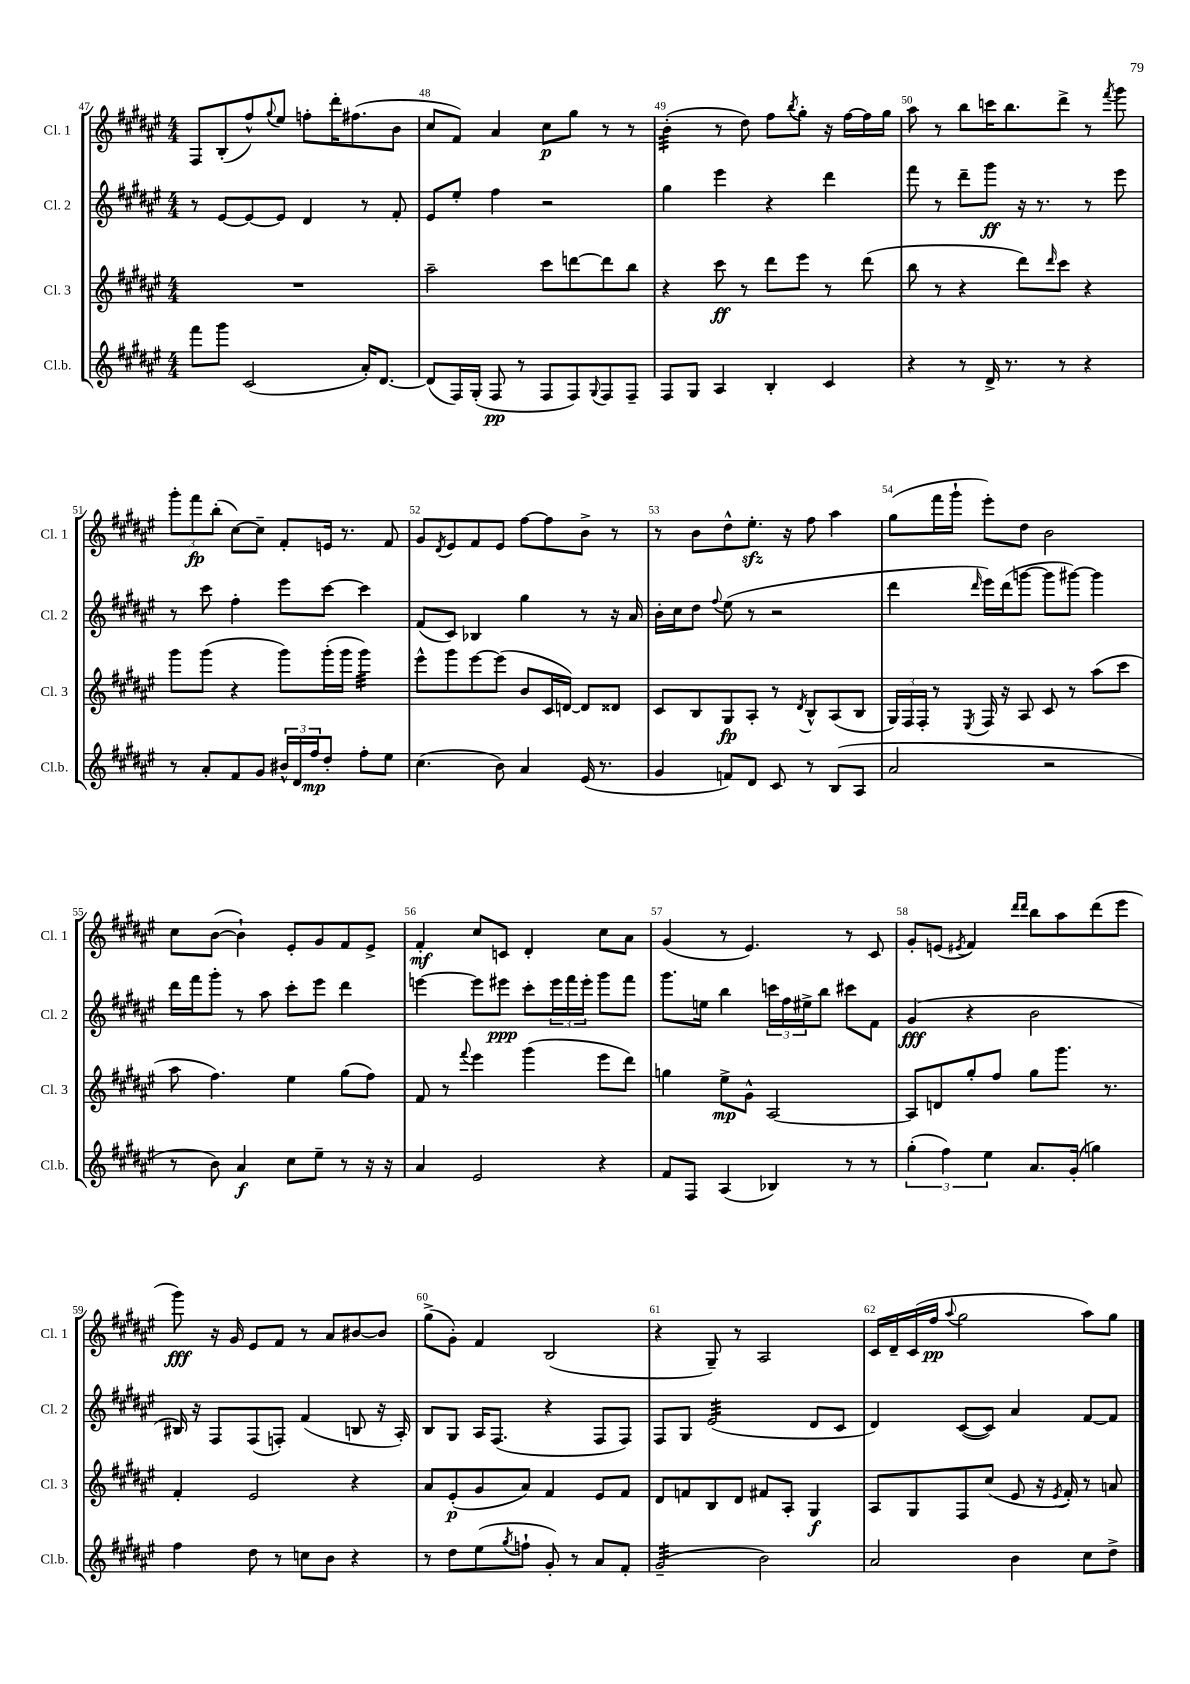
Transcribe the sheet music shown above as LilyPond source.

<<
\new StaffGroup <<
\new Staff = "s0" \with { instrumentName = "Cl. 1" shortInstrumentName = "Cl. 1" } {
    \clef treble \key fis \major \numericTimeSignature \time 4/4
    fis8 b8-.( fis''8-^) \appoggiatura { gis''8 } eis''8 f''8-. dis'''16-. fis''8.( b'8 |
    cis''8 fis'8) ais'4 cis''8\p gis''8 r8 r8 |
    b'4:32-.( r8 dis''8) fis''8 \acciaccatura { b''8 } gis''8-. r16 fis''16~ fis''16 gis''16 |
    ais''8 r8 b''8 c'''16 b''8. dis'''8-> r8 \acciaccatura { fis'''8 } gis'''8 |
    \tuplet 3/2 { gis'''8-. fis'''8\fp b''8-.( } cis''8~) cis''8-- fis'8-. e'16 r8. fis'8 |
    gis'8 \acciaccatura { dis'8 } eis'8 fis'8 eis'8 fis''8~ fis''8 b'8-> r8 |
    r8 b'8 dis''8-^ eis''8.-.\sfz r16 fis''8 ais''4 |
    gis''8( fis'''16 gis'''16-! eis'''8-.) dis''8 b'2 |
    cis''8 b'8~( b'4-!) eis'8-. gis'8 fis'8 eis'8-> |
    fis'4-.\mf cis''8 c'8 dis'4-. cis''8 ais'8 |
    gis'4( r8 eis'4.) r8 cis'8 |
    gis'8-. e'8( \acciaccatura { eis'8 } fis'4) \grace { dis'''16 dis'''16 } b''8 ais''8 dis'''8( eis'''8 |
    gis'''8\fff) r16 gis'16 eis'8 fis'8 r8 ais'8 bis'8~ bis'8 |
    gis''8->( gis'8-.) fis'4 b2( |
    r4 gis8--) r8 ais2 |
    cis'16 dis'16-- cis'16( fis''16\pp \appoggiatura { ais''8 } gis''2 ais''8) gis''8 \bar "|." |
}
\new Staff = "s1" \with { instrumentName = "Cl. 2" shortInstrumentName = "Cl. 2" } {
    \clef treble \key fis \major \numericTimeSignature \time 4/4
    r8 eis'8~ eis'8~ eis'8 dis'4 r8 fis'8-. |
    eis'8 eis''8-. fis''4 r2 |
    gis''4 eis'''4 r4 dis'''4 |
    fis'''8 r8 dis'''8-- gis'''8\ff r16 r8. r8 eis'''8 |
    r8 cis'''8 fis''4-. eis'''8 cis'''8~ cis'''4 |
    fis'8( cis'8) bes4 gis''4 r8 r16 ais'16 |
    b'16-. cis''16 dis''8 \appoggiatura { fis''8 } eis''8( r8 r2 |
    dis'''4 \grace { dis'''16 } eis'''16) dis'''16( g'''8~ g'''8 gis'''8~) gis'''4 |
    dis'''16 fis'''16 gis'''8-. r8 ais''8 cis'''8-. eis'''8 dis'''4 |
    e'''4~ e'''8 eis'''8\ppp cis'''8-. \tuplet 3/2 { eis'''16 fis'''16 eis'''16-. } gis'''8 fis'''8 |
    gis'''8. e''16 b''4 \tuplet 3/2 { c'''16 fis''16 eis''16-> } b''8 cis'''8 fis'8 |
    gis'4\fff( r4 b'2 |
    bis16) r16 fis8 fis8( f8-.) fis'4( b8 r16 ais16-.) |
    b8 gis8 ais16 fis8.( r4 fis8 fis8) |
    fis8 gis8 eis'2:32( dis'8 cis'8 |
    dis'4) cis'8~( cis'8) ais'4 fis'8~ fis'8 \bar "|." |
}
\new Staff = "s2" \with { instrumentName = "Cl. 3" shortInstrumentName = "Cl. 3" } {
    \clef treble \key fis \major \numericTimeSignature \time 4/4
    R1 |
    ais''2-- cis'''8 d'''8~ d'''8 b''8 |
    r4 cis'''8\ff r8 dis'''8 eis'''8 r8 dis'''8( |
    b''8 r8 r4 dis'''8) \grace { dis'''16 } cis'''8 r4 |
    gis'''8 gis'''8( r4 gis'''8) gis'''16-.( gis'''16 gis'''4:32) |
    eis'''8-^ gis'''8 eis'''8~ eis'''8( b'8 cis'16 d'16~) d'8 disis'8 |
    cis'8 b8 gis8\fp ais8-. r8 \acciaccatura { dis'8 } b8-^ ais8( b8 |
    \tuplet 3/2 { gis16) fis16 fis16-. } r8 \acciaccatura { eis8 } fis16 r16 ais8 cis'8 r8 ais''8( cis'''8 |
    ais''8 fis''4.) eis''4 gis''8( fis''8) |
    fis'8 r8 \appoggiatura { fis'''8 } eis'''4 gis'''4( eis'''8 dis'''8) |
    g''4 eis''8->\mp gis'8-^ ais2~ |
    ais8 d'8 gis''8-. fis''8 gis''8 gis'''8. r8. |
    fis'4-. eis'2 r4 |
    ais'8 eis'8-.\p( gis'8 ais'8) fis'4 eis'8 fis'8 |
    dis'8 f'8 b8 dis'8 fis'8 ais8-. gis4\f |
    ais8 gis8 fis8 cis''8( eis'8 r16 \acciaccatura { eis'8 } fis'16-.) r8 a'8 \bar "|." |
}
\new Staff = "s3" \with { instrumentName = "Cl.b." shortInstrumentName = "Cl.b." } {
    \clef treble \key fis \major \numericTimeSignature \time 4/4
    fis'''8 gis'''8 cis'2( ais'16-.) dis'8.~ |
    dis'8( fis16) gis16-.( fis8\pp r8 fis8 fis8) \appoggiatura { gis8 } fis8 fis8-- |
    fis8 gis8 ais4 b4-. cis'4 |
    r4 r8 dis'16-> r8. r8 r4 |
    r8 ais'8-. fis'8 gis'8 \tuplet 3/2 { bis'16-^ dis'16 fis''16\mp } dis''8-. fis''8-. eis''8 |
    cis''4.( b'8) ais'4 eis'16( r8. |
    gis'4 f'8) dis'8 cis'8 r8 b8( ais8 |
    ais'2 r2 |
    r8 b'8) ais'4\f cis''8 eis''8-- r8 r16 r16 |
    ais'4 eis'2 r4 |
    fis'8 fis8 ais4( bes4) r8 r8 |
    \tuplet 3/2 { gis''4-.( fis''4) eis''4 } ais'8. gis'16-.( g''4) |
    fis''4 dis''8 r8 c''8 b'8 r4 |
    r8 dis''8 eis''8( \acciaccatura { gis''8 } f''8-! gis'8-.) r8 ais'8 fis'8-. |
    gis'2:32--( b'2) |
    ais'2 b'4 cis''8 dis''8-> \bar "|." |
}
>>
>>
\layout { \context { \Score currentBarNumber = #47 \override BarNumber.break-visibility = ##(#f #t #t) barNumberVisibility = #all-bar-numbers-visible } }
